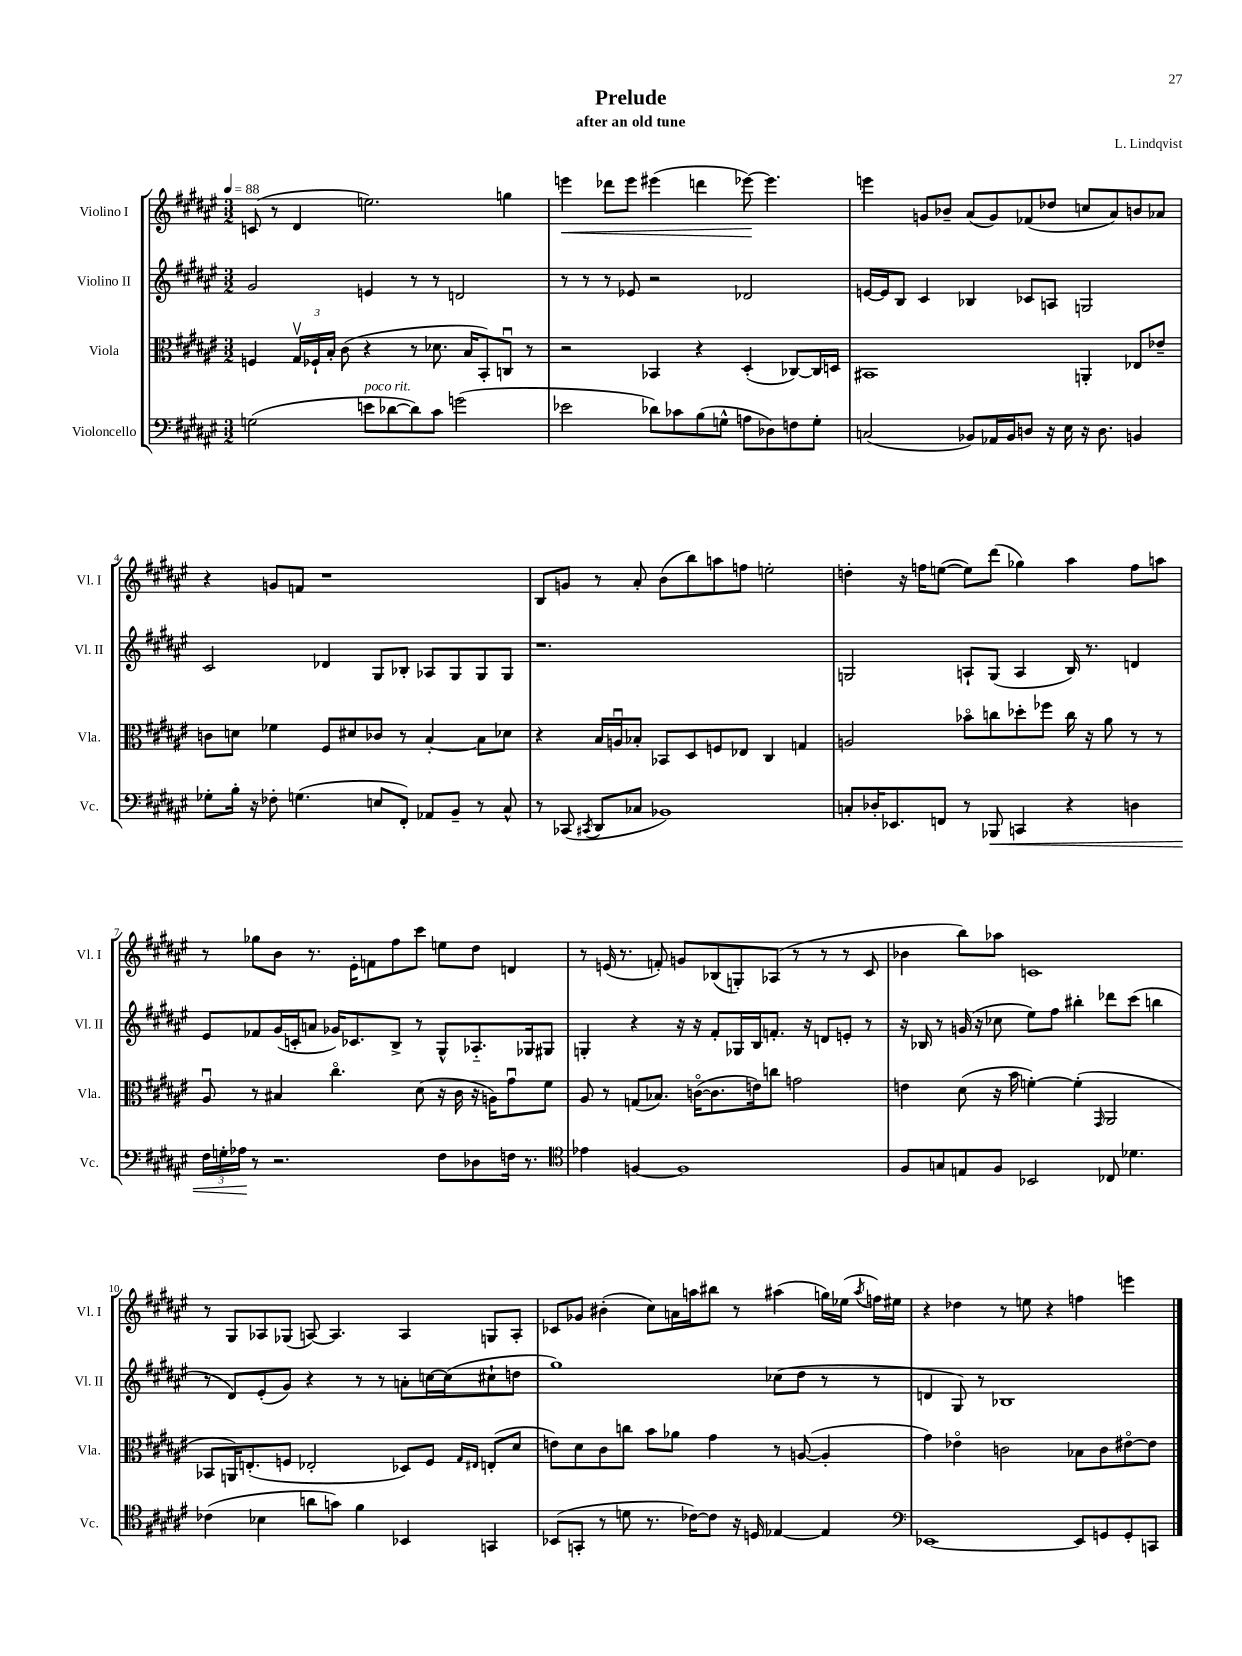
\header { title = "Prelude" composer = "L. Lindqvist" subtitle = "after an old tune" }
<<
\new StaffGroup <<
\new Staff = "s0" \with { instrumentName = "Violino I" shortInstrumentName = "Vl. I" } {
    \clef treble \key fis \major \numericTimeSignature \time 3/2 \tempo 4 = 88
    \autoBeamOff c'8( r8 dis'4 e''2.) g''4 |
    e'''4\< des'''8[ e'''8] eis'''4( d'''4 ees'''8~\!) ees'''4. |
    e'''4 g'8[ bes'8]-- ais'8[( g'8) fes'8( des''8] c''8[ ais'8) b'8 aes'8] |
    r4 g'8[ f'8] r1 |
    b8[ g'8] r8 ais'8-. b'8[( b''8) a''8 f''8] e''2-. |
    d''4-. r16 f''16[ e''8]~( e''8[) dis'''8]( ges''4) ais''4 f''8[ a''8] |
    r8 ges''8[ b'8] r8. eis'16[-. f'8 fis''8 cis'''8] e''8[ dis''8] d'4 |
    r8 e'16( r8. f'8-.) g'8[ bes8( g8-.) aes8]( r8 r8 r8 cis'8 |
    bes'4 b''8[) aes''8] c'1 |
    r8 gis8[ aes8 ges8]( a8~) a4. a4 g8[ a8]-. |
    ces'8[ ges'8] bis'4-.( cis''8[) a'16 a''16 bis''8] r8 ais''4( g''16[) ees''16]( \acciaccatura { ais''8 } f''16[) eis''16] |
    r4 des''4 r8 e''8 r4 f''4 e'''4 \bar "|." |
}
\new Staff = "s1" \with { instrumentName = "Violino II" shortInstrumentName = "Vl. II" } {
    \clef treble \key fis \major \numericTimeSignature \time 3/2
    \autoBeamOff gis'2 e'4 r8 r8 d'2 |
    r8 r8 r8 ees'8 r2 des'2 |
    e'16[~ e'16 b8] cis'4 bes4 ces'8[ a8] g2 |
    cis'2 des'4 gis8[ bes8]-. aes8[ gis8 gis8 gis8] |
    r1. |
    g2 a8[-! g8]( a4 b16) r8. d'4 |
    eis'8[ fes'8 gis'16( c'16-. a'8] ges'16[) ces'8. b8]-> r8 gis8[-^ aes8.-_ ges16 gis8] |
    g4-. r4 r16 r16 fis'8[-. ges16 b16 f'8.]-. r16 d'8[ e'8]-. r8 |
    r16 bes16 r8 g'16( r16 ces''8 eis''8[) fis''8] bis''4-. des'''8[ cis'''8]( b''4 |
    r8 dis'8[) eis'8-.( gis'8]) r4 r8 r8 a'8[-. c''16~ c''16( cis''8-! d''8] |
    gis''1) ces''8[( dis''8] r8 r8 |
    d'4 gis8) r8 bes1 \bar "|." |
}
\new Staff = "s2" \with { instrumentName = "Viola" shortInstrumentName = "Vla." } {
    \clef alto \key fis \major \numericTimeSignature \time 3/2
    \autoBeamOff f4 \tuplet 3/2 { gis16[\upbow fes16-! b16]-. } cis'8( r4 r8 des'8. b16[ b,8-.) c8]\downbow r8 |
    r2 bes,4 r4 dis4-.( ces8[~) ces16 d16] |
    bis,1 a,4-. ees8[ ees'8]-- |
    c'8[ d'8] fes'4 fis8[ dis'8 ces'8] r8 b4~-. b8[ des'8] |
    r4 b16[ a16\downbow bes8]-. bes,8[ dis8 f8 ees8] cis4 g4 |
    a2 bes'8[\flageolet c''8 des''8-. fes''8] c''16 r16 ais'8 r8 r8 |
    ais8\downbow r8 bis4 cis''4.\flageolet dis'8( r16 cis'16 r16 a16[) gis'8\downbow fis'8] |
    ais8 r8 g8[( bes8.]) c'16[~\flageolet( c'8. e'16) c''8] g'2 |
    e'4 dis'8( r16 b'16 f'4~-.) f'4-.( \grace { gis,16 } ais,2 |
    bes,8[ a,16) e8.-.( f8] ees2-. des8[) f8] \grace { gis16[ eis16] } e8[-.( dis'8] |
    e'8[) dis'8 cis'8 c''8] b'8[ aes'8] gis'4 r8 a8~( a4-. |
    gis'4) ees'4\flageolet c'2 bes8[ c'8 eis'8~\flageolet eis'8] \bar "|." |
}
\new Staff = "s3" \with { instrumentName = "Violoncello" shortInstrumentName = "Vc." } {
    \clef bass \key fis \major \numericTimeSignature \time 3/2
    \autoBeamOff g2( e'8[^\markup { \italic "poco rit." } des'8~ des'8) cis'8] g'2( |
    ees'2 des'8[) ces'8 b8( g8]-^ a8[ des8) f8 g8]-. |
    c2( bes,8[) aes,16 bes,16 d8] r16 eis16 r16 d8. b,4 |
    ges8[-. b16]-. r16 fes8-. g4.( e8[ fis,8]-.) aes,8[ b,8]-- r8 cis8-^ |
    r8 ces,8( \acciaccatura { cis,8 } dis,8[ ces8] bes,1) |
    c8[-. des16-. ees,8. f,8] r8 bes,,8\< c,4 r4 d4 |
    \tuplet 3/2 { fis16[ g16-. aes16]\! } r8 r2. fis8[ des8 f16] r8. |
    \clef tenor ees'4 f4~ f1 |
    fis8[ g8 e8 fis8] bes,2 ces8 des'4. |
    ces'4( bes4 a'8[ g'8]) fis'4 bes,4 g,4 |
    bes,8[( g,8]-. r8 d'8 r8. ces'16[~) ces'8] r16 d16 ees4~ ees4 |
    \clef bass ees,1~ ees,8[ g,8 g,8-. c,8] \bar "|." |
}
>>
>>
